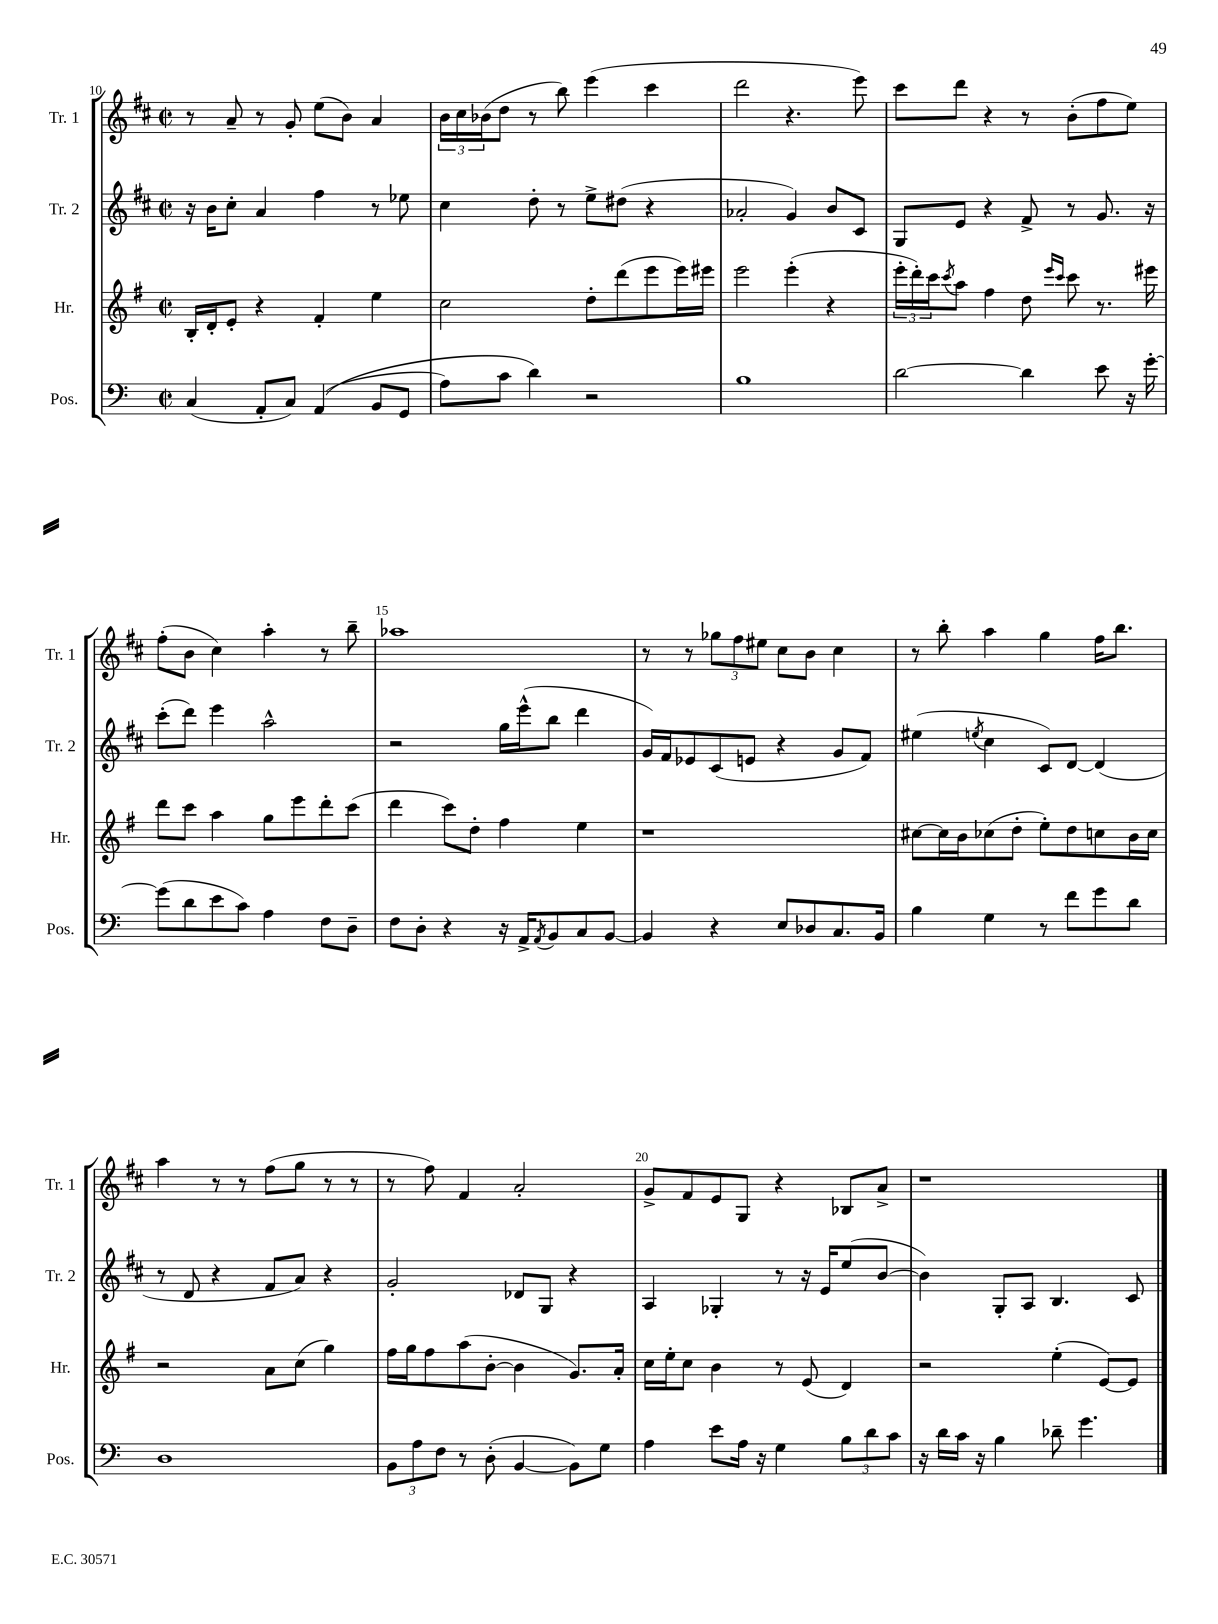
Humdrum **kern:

**kern	**kern	**kern	**kern
*staff4	*staff3	*staff2	*staff1
*clefF4	*clefG2	*clefG2	*clefG2
*k[]	*k[f#]	*k[f#c#]	*k[f#c#]
*M2/2	*M2/2	*M2/2	*M2/2
*met(c|)	*met(c|)	*met(c|)	*met(c|)
(4C	16B'	16r	8r
.	16d'	16b	.
.	8e'	8cc#'	8a~
8AA'	4r	4a	8r
8C)	.	.	8g'
&((4AA	4f#'	4ff#	(8ee
.	.	.	8b)
8BB	4ee	8r	4a
8GG	.	8ee-	.
=	=	=	=
8A)	2cc	4cc#	24b
.	.	.	24cc#
.	.	.	(24b-
8c	.	.	8dd
4d&)	.	8dd'	8r
.	.	8r	8bb)
2r	8dd'	8ee^	(4eee
.	(8ddd	(8dd#	.
.	8eee	4r	4ccc#
.	16eee)	.	.
.	16eee#	.	.
=	=	=	=
1B	2eee	2a-'	2ddd
.	(4eee'	4g)	4.r
.	4r	8b	.
.	.	8c#	8eee)
=	=	=	=
[2d	24eee'	8G	8ccc#
.	24ddd')	.	.
.	24ccc	.	.
.	8qccc	.	.
.	8aa	8e	8ddd
.	4ff#	4r	4r
4d]	8dd	8f#^	8r
.	16qqeee	.	.
.	16qqccc	.	.
.	8ccc	8r	(8b'
8e	8.r	8.g	8ff#
16r	.	.	8ee)
[16g'	16eee#	16r	.
=	=	=	=
(8g]	8ddd	(8ccc#'	(8ff#'
8d	8ccc	8ddd)	8b
8e	4aa	4eee	4cc#)
8c)	.	.	.
4A	8gg	2aa^^	4aa'
.	8eee	.	.
8F	8ddd'	.	8r
8D~	(8ccc	.	8bb~
=	=	=	=
8F	4ddd	2r	1aa-
8D'	.	.	.
4r	8ccc)	.	.
.	8dd'	.	.
16r	4ff#	16gg	.
16AA^	.	(16eee^^	.
8qAA	.	.	.
8BB	.	8bb	.
8C	4ee	4ddd	.
[8BB	.	.	.
=	=	=	=
4BB]	1r	16g)	8r
.	.	16f#	.
.	.	8e-	8r
4r	.	(8c#	12gg-
.	.	.	12ff#
.	.	8e	.
.	.	.	12ee#
8E	.	4r	8cc#
8D-	.	.	8b
8.C	.	8g	4cc#
.	.	8f#)	.
16BB	.	.	.
=	=	=	=
4B	[8cc#	(4ee#	8r
.	16cc#]	.	8bb'
.	16b	.	.
.	.	8qee	.
4G	(8cc-	4cc#	4aa
.	8dd'	.	.
8r	8ee')	8c#)	4gg
8f	8dd	[8d	.
8g	8cc	(4d]	16ff#
.	.	.	8.bb
8d	16b	.	.
.	16cc	.	.
=	=	=	=
1D	2r	8r	4aa
.	.	8d	.
.	.	4r	8r
.	.	.	8r
.	8a	8f#	(8ff#
.	(8cc	8a)	8gg
.	4gg)	4r	8r
.	.	.	8r
=	=	=	=
12BB	16ff#	2g'	8r
.	16gg	.	.
12A	.	.	.
.	8ff#	.	8ff#)
12F	.	.	.
8r	(8aa	.	4f#
(8D'	[8b'	.	.
[4BB	4b]	8d-	2a'
.	.	8G	.
8BB])	8.g)	4r	.
8G	.	.	.
.	16a'	.	.
=	=	=	=
4A	16cc	4A	8g^
.	16ee'	.	.
.	8cc	.	8f#
8e	4b	4G-'	8e
16A	.	.	8G
16r	.	.	.
4G	8r	8r	4r
.	(8e	16r	.
.	.	16e	.
12B	4d)	(8ee	8B-
12d	.	.	.
.	.	[8b	8a^
12c	.	.	.
=	=	=	=
16r	2r	4b])	1r
16d	.	.	.
16c	.	.	.
16r	.	.	.
4B	.	8G'	.
.	.	8A	.
8d-~	(4ee'	4.B	.
4.g	.	.	.
.	[8e)	.	.
.	8e]	8c#	.
==	==	==	==
*-	*-	*-	*-
